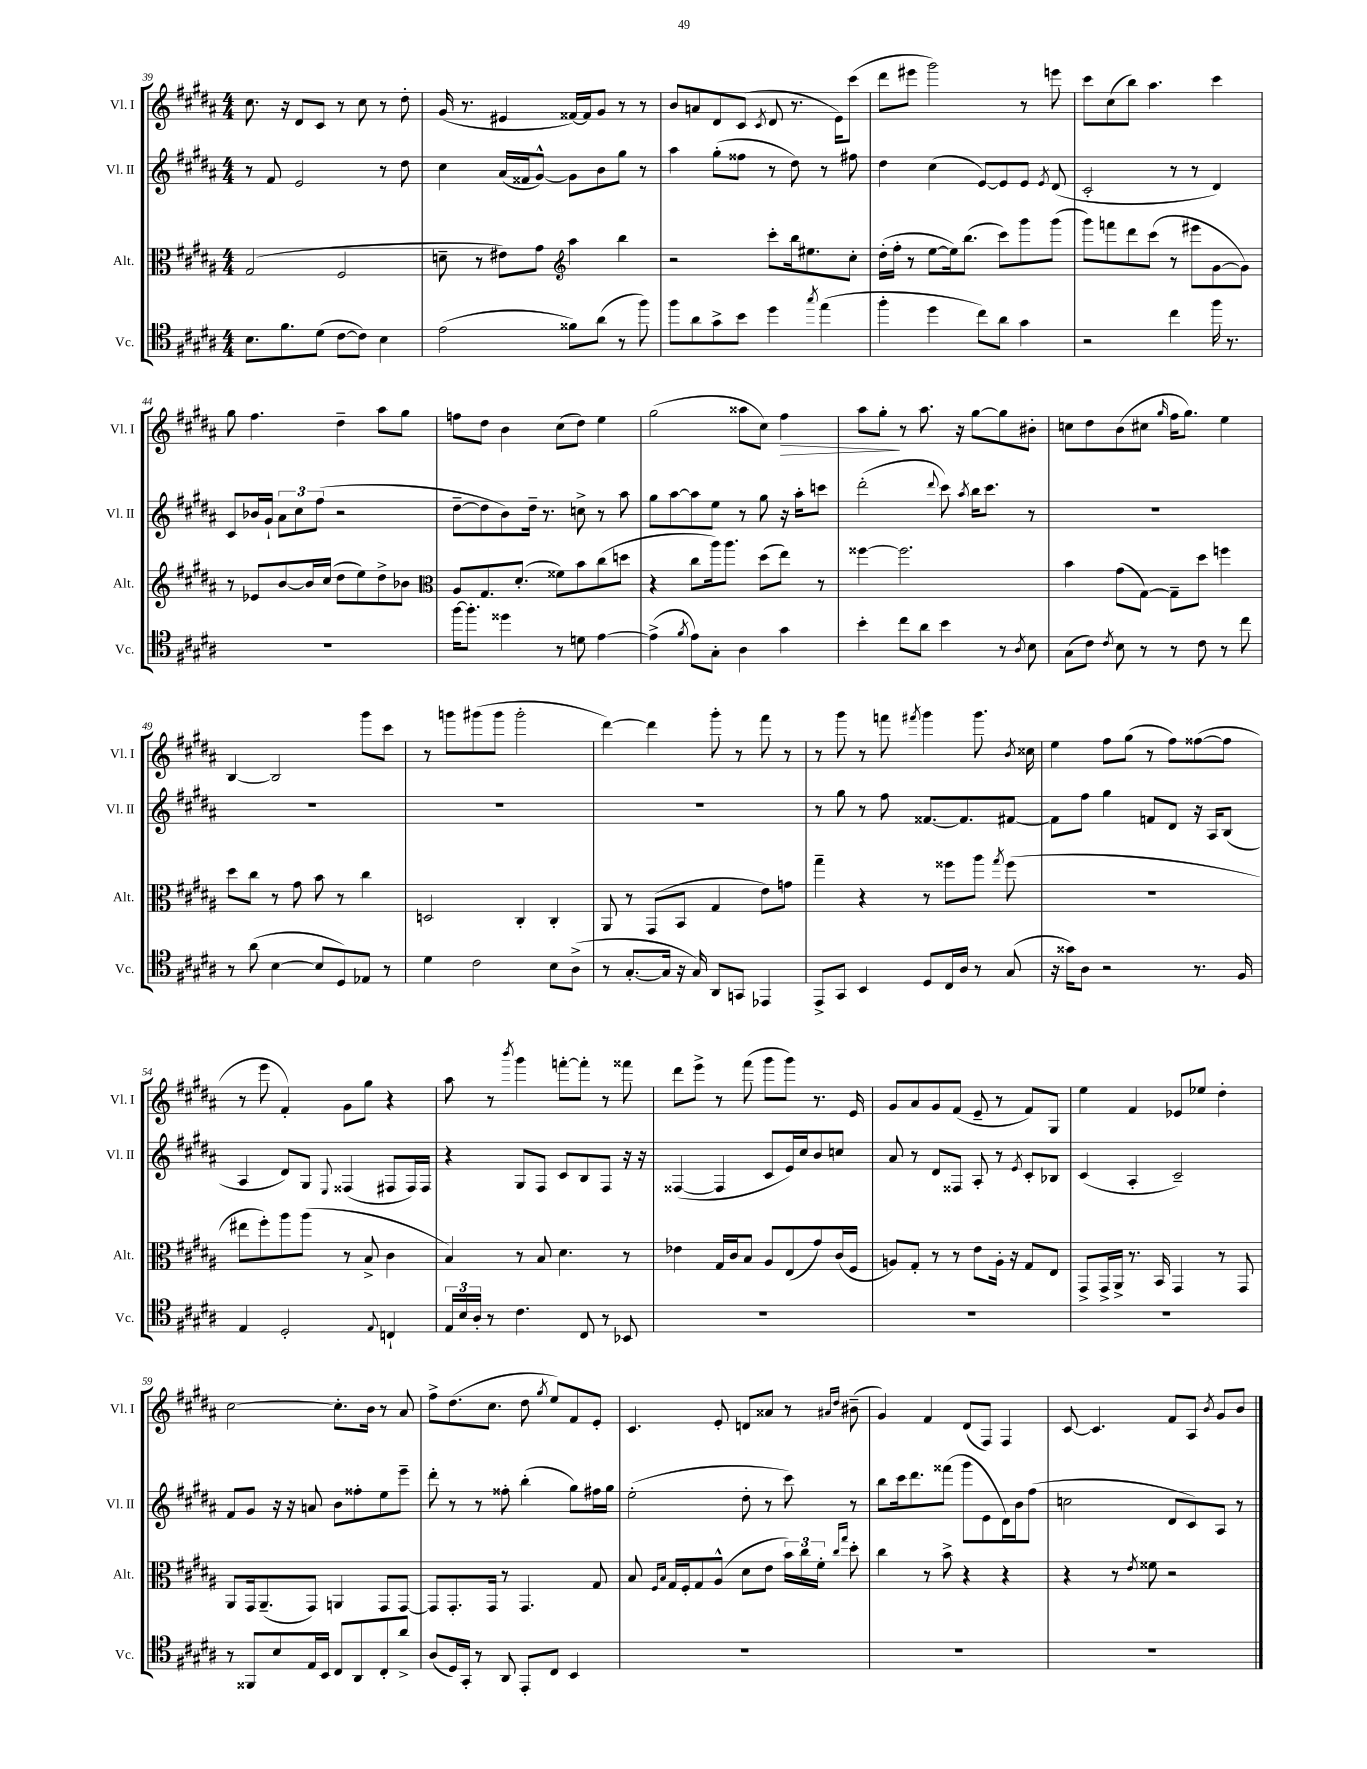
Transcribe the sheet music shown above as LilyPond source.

<<
\new StaffGroup <<
\new Staff = "s0" \with { instrumentName = "Vl. I" shortInstrumentName = "Vl. I" } {
    \clef treble \key b \major \numericTimeSignature \time 4/4
    \autoBeamOff cis''8. r16 dis'8[ cis'8] r8 cis''8 r8 dis''8-. |
    gis'16( r8. eis'4 fisis'16[~) fisis'16 gis'8] r8 r8 |
    b'8[ a'8 dis'8 cis'8]( \acciaccatura { cis'8 } dis'8 r8. e'16[) cis'''8]( |
    dis'''8[ eis'''8] gis'''2) r8 e'''8 |
    cis'''8[ cis''8( b''8]) ais''4. cis'''4 |
    gis''8 fis''4. dis''4-- ais''8[ gis''8] |
    f''8[ dis''8] b'4 cis''8[( dis''8]) e''4 |
    gis''2( aisis''8[ cis''8]) fis''4\> |
    ais''8[ gis''8]-.\! r8 ais''8. r16 gis''8[~ gis''8 bis'8]-. |
    c''8[ dis''8 b'8( cis''8] \grace { gis''16 } fis''16[ gis''8.]) e''4 |
    b4~ b2 gis'''8[ cis'''8] |
    r8 g'''8[ gis'''8( gis'''8] gis'''2-. |
    dis'''4~) dis'''4 gis'''8-. r8 fis'''8 r8 |
    r8 gis'''8 r8 f'''8 \acciaccatura { fis'''8 } gis'''4 gis'''8. \acciaccatura { b'8 } cisis''16 |
    e''4 fis''8[ gis''8]( r8 fis''8[) fisis''8~( fisis''8] |
    r8 e'''8 fis'4-.) gis'8[ gis''8] r4 |
    ais''8 r8 \acciaccatura { b'''8 } gis'''4 f'''8[~-. f'''8]-. r8 fisis'''8 |
    dis'''8[ e'''8]-> r8 fis'''8( gis'''8[ gis'''8]) r8. e'16 |
    gis'8[ ais'8 gis'8 fis'8]( e'8-- r8 fis'8[) gis8] |
    e''4 fis'4 ees'8[ ees''8] dis''4-. |
    cis''2~ cis''8.[-. b'16] r8 ais'8 |
    fis''8[-> dis''8.( cis''8.] dis''8 \acciaccatura { gis''8 } e''8[) fis'8 e'8]-. |
    cis'4. e'8-. d'8[ aisis'8] r8 \grace { ais'16[ dis''16] } bis'8--( |
    gis'4) fis'4 dis'8[( fis8]) fis4 |
    cis'8~ cis'4. fis'8[ ais8] \acciaccatura { b'8 } gis'8[ b'8] \bar "|." |
}
\new Staff = "s1" \with { instrumentName = "Vl. II" shortInstrumentName = "Vl. II" } {
    \clef treble \key b \major \numericTimeSignature \time 4/4
    \autoBeamOff r8 fis'8 e'2 r8 dis''8 |
    cis''4 ais'16[( fisis'16 gis'8]~-^) gis'8[ b'8 gis''8] r8 |
    ais''4 gis''8[-.( fisis''8] r8 dis''8) r8 fis''8 |
    dis''4 cis''4( e'8[~) e'8 e'8] \acciaccatura { e'8 } dis'8( |
    cis'2-. r8 r8 dis'4) |
    cis'8[ bes'16 gis'16]-! \tuplet 3/2 { ais'8[ cis''8 fis''8]( } r2 |
    dis''8[~-- dis''8 b'8) dis''16]-- r8. c''8-> r8 ais''8 |
    gis''8[ ais''8~ ais''8 e''8] r8 gis''8 r16 ais''16[-. c'''8] |
    dis'''2-.( \appoggiatura { dis'''8 } cis'''8) \acciaccatura { ais''8 } b''16[ cis'''8.] r8 |
    R1 |
    R1 |
    R1 |
    R1 |
    r8 gis''8 r8 fis''8 fisis'8.[~ fisis'8. fis'8]~ |
    fis'8[ fis''8] gis''4 f'8[ dis'8] r16 ais16[ b8]( |
    ais4 dis'8[) gis8] \appoggiatura { e8 } fisis4( fis8[ fis16) fis16] |
    r4 gis8[ fis8] cis'8[ b8 fis8] r16 r16 |
    fisis4~( fisis4 cis'8[ e'16) cis''16 b'8 c''8] |
    ais'8 r8 dis'8[ fisis8] ais8-. r8 \acciaccatura { e'8 } cis'8[-. bes8] |
    cis'4( ais4-. cis'2--) |
    fis'8[ gis'8] r16 r16 a'8 b'8[ fisis''8-. e''8 e'''8]-- |
    dis'''8-. r8 r8 fisis''8-. b''4-.( gis''8[) fis''16 gis''16] |
    e''2-.( dis''8-. r8 cis'''8) r8 |
    b''8[ cis'''16 dis'''8. fisis'''8]( gis'''8[ e'8 dis'16) b'16 fis''8]( |
    c''2 dis'8[ cis'8) ais8] r8 \bar "|." |
}
\new Staff = "s2" \with { instrumentName = "Alt." shortInstrumentName = "Alt." } {
    \clef alto \key b \major \numericTimeSignature \time 4/4
    \autoBeamOff gis2( fis2 |
    d'8-- r8 eis'8[) gis'8] \clef treble ais''4 b''4 |
    r2 cis'''8[-. b''16 eis''8. cis''8]-. |
    dis''16[-.( fis''16]-. r8 e''8[~ e''16) b''8.]( cis'''8[) gis'''8 gis'''8]( |
    gis'''8[) f'''8 dis'''8 cis'''8]( r8 eis'''8[ gis'8~ gis'8]) |
    r8 ees'8[ b'8~ b'16 cis''16]( dis''8[ e''8) dis''8-> bes'8] |
    \clef alto ais8[ gis8. dis'8.]-.( fisis'8[) b'8 cis''8( d''8] |
    r4 cis''8[ ais''16) ais''8.] dis''8[( e''8]) r8 |
    fisis''4~ fisis''2. |
    b'4 gis'8[( gis8]~) gis8[-- dis''8] f''4 |
    dis''8[ cis''8] r8 gis'8 b'8 r8 cis''4 |
    d2 cis4-. cis4-. |
    ais,8 r8 gis,8[( b,8] gis4 e'8[) g'8] |
    gis''4-- r4 r8 fisis''8[ ais''8] \acciaccatura { gis''8 } fisis''8( |
    R1 |
    eis''8[ fis''8-.) ais''8 ais''8]( r8 b8-> cis'4 |
    b4) r8 b8 dis'4. r8 |
    ees'4 gis16[ cis'16 b8] ais8[ e8( gis'8) cis'16( fis16] |
    a8[) gis8]-. r8 r8 e'8[ a16]-. r16 gis8[ e8] |
    gis,8[-> gis,16-> ais,16]-> r8. b,16 gis,4 r8 gis,8 |
    ais,8[ gis,16 ais,8.--( gis,8]) a,4 gis,8[ gis,8]~ |
    gis,8[ gis,8.-. gis,16] r8 gis,4. gis8 |
    b8 \grace { fis16[ b16] } gis16[ fis16-. gis8 ais8]-^( dis'8[ e'8] \tuplet 3/2 { b'16[) cis''16 fis'16]-. } \grace { cis''16[ gis''16] } dis''8-. |
    cis''4 r8 b'8-> r4 r4 |
    r4 r8 \acciaccatura { e'8 } fisis'8 r2 \bar "|." |
}
\new Staff = "s3" \with { instrumentName = "Vc." shortInstrumentName = "Vc." } {
    \clef tenor \key b \major \numericTimeSignature \time 4/4
    \autoBeamOff b8.[ fis'8. dis'8]( cis'8[~ cis'8]) b4 |
    e'2( fisis'8[) ais'8]( r8 fis''8) |
    fis''8[ ais'8 gis'8-> b'8] dis''4 \acciaccatura { gis''8 } e''4( |
    fis''4-. dis''4 cis''8[) ais'8] gis'4 |
    r2 cis''4 fis''16 r8. |
    R1 |
    fis''16[~ fis''8.]-. disis''4 r8 d'8 e'4~ |
    e'4->( \acciaccatura { fis'8 } e'8[) gis8]-. ais4 gis'4 |
    b'4-. cis''8[ ais'8] b'4 r8 \acciaccatura { ais8 } b8 |
    gis8[( cis'8]) \acciaccatura { cis'8 } b8 r8 r8 cis'8 r8 cis''8 |
    r8 ais'8( b4~ b8[ dis8) ees8] r8 |
    dis'4 cis'2 b8[ ais8]->( |
    r8 gis8.[~-. gis16] r16 gis16) ais,8[ g,8] ees,4 |
    e,8[-> gis,8] b,4 dis8[ cis16 ais16] r8 gis8( |
    r16 gisis'16[) ais8] r2 r8. fis16 |
    e4 dis2-. \appoggiatura { e8 } c4-! |
    \tuplet 3/2 { e16[ b16 ais16]-. } r8 cis'4. cis8 r8 bes,8 |
    R1 |
    R1 |
    R1 |
    r8 fisis,8[ b8 e16 b,16] cis8[ ais,8 cis8-. ais'8]-> |
    ais8[( dis16) gis,16]-. r8 ais,8 e,8[-. cis8] b,4 |
    R1 |
    R1 |
    R1 \bar "|." |
}
>>
>>
\layout { \context { \Score currentBarNumber = #39 } }
